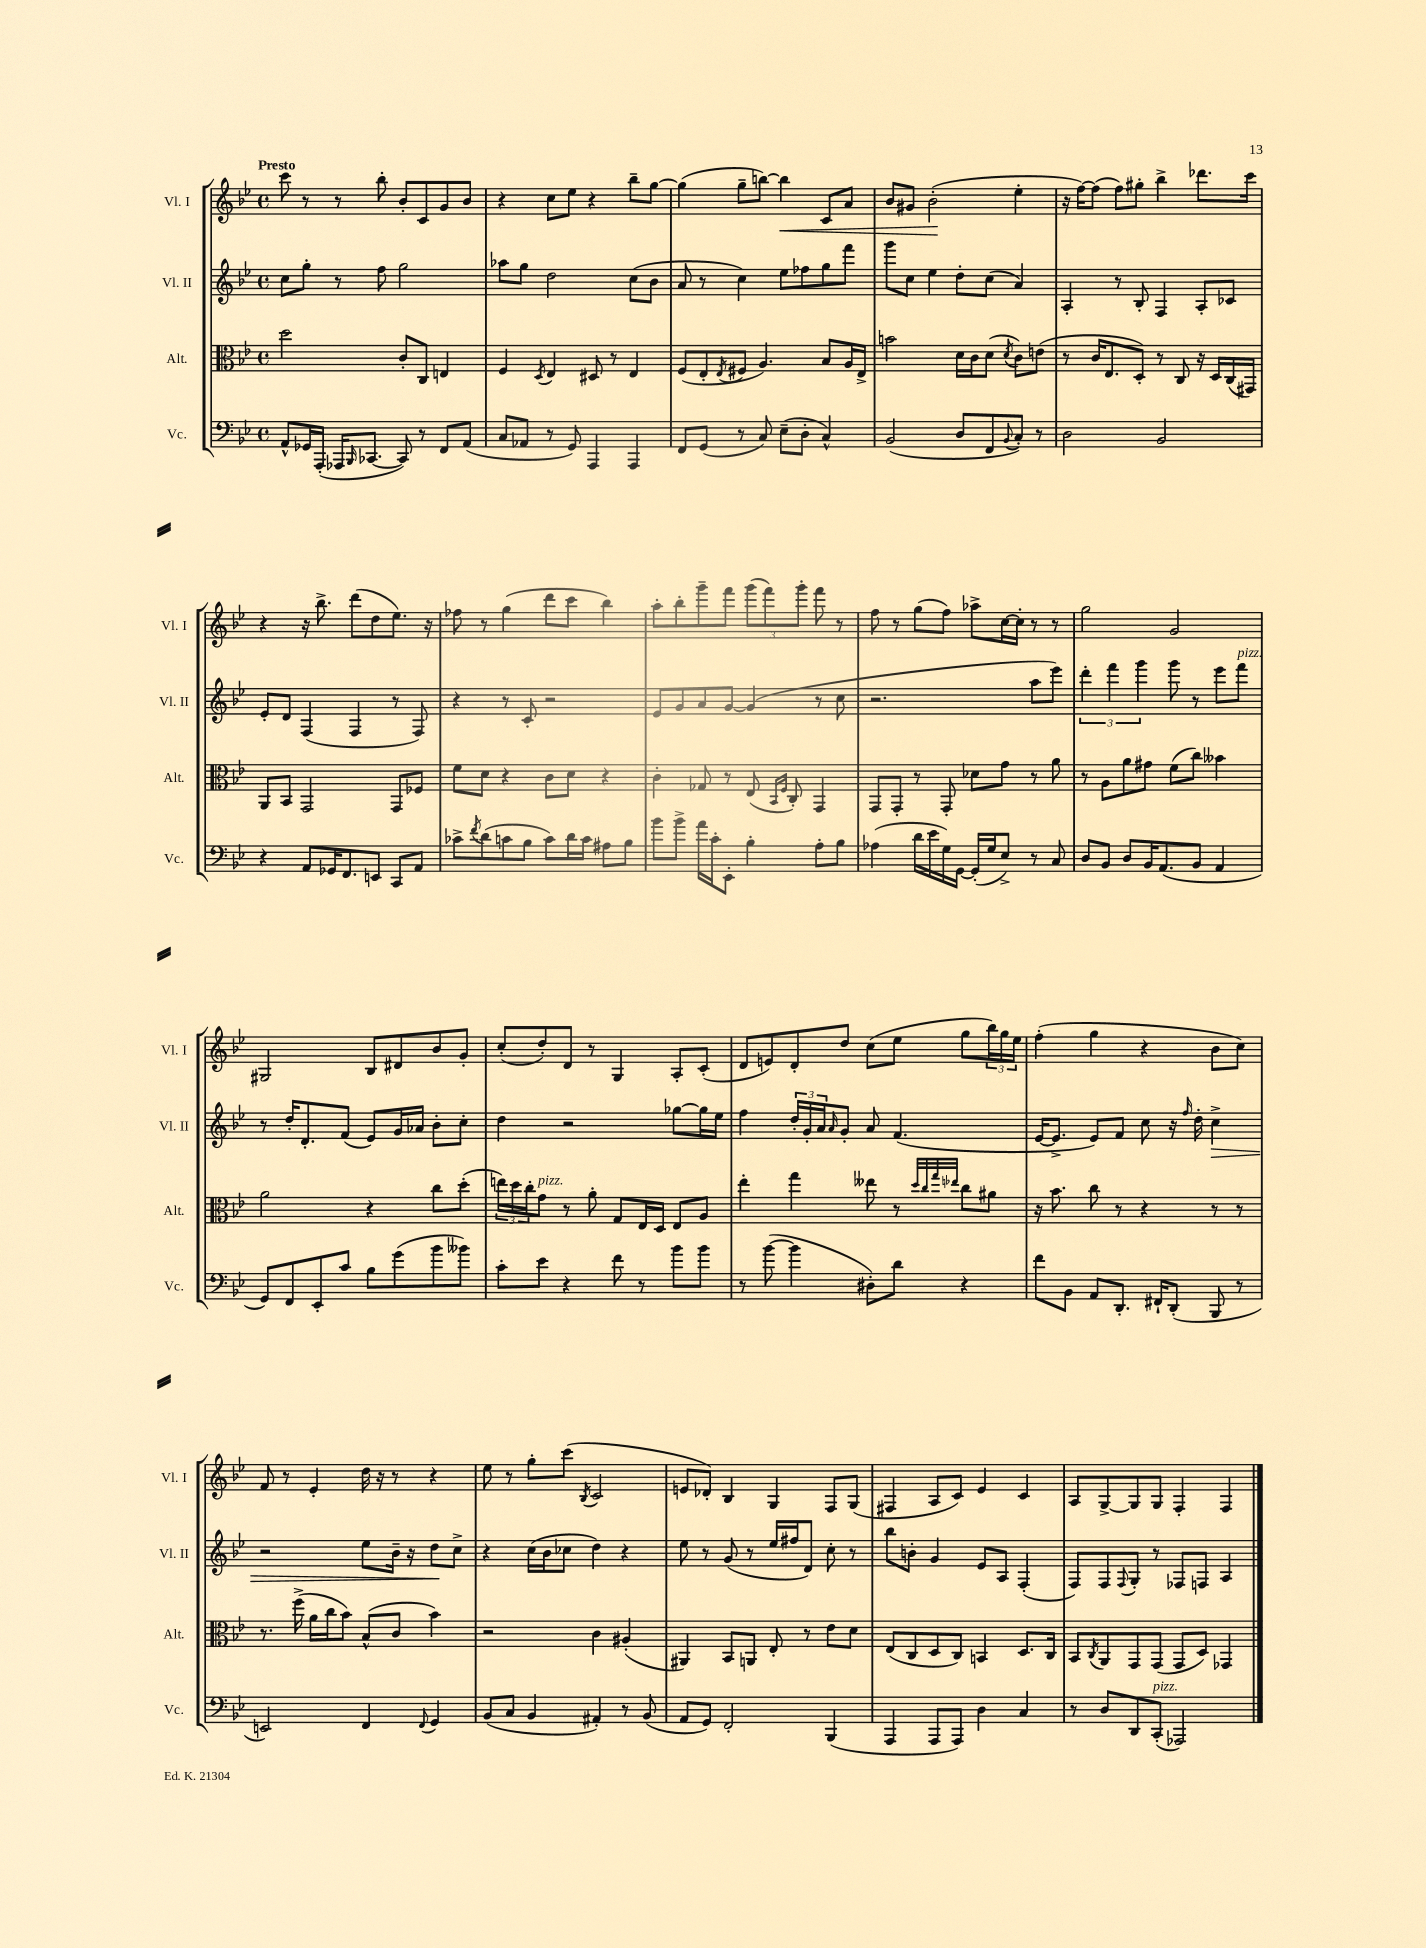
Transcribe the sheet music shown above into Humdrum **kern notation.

**kern	**kern	**kern	**kern
*staff4	*staff3	*staff2	*staff1
*clefF4	*clefC3	*clefG2	*clefG2
*k[b-e-]	*k[b-e-]	*k[b-e-]	*k[b-e-]
*M4/4	*M4/4	*M4/4	*M4/4
*met(c)	*met(c)	*met(c)	*met(c)
8AA^^	2dd	8cc	8ccc
16GG-	.	8gg'	8r
(16AAA'	.	.	.
16AAA-	.	8r	8r
16qqBBB-	.	.	.
[8.CC-	.	.	.
.	.	8ff	8bb-'
8CC-])	8c'	2gg	8b-'
8r	8C	.	8c
8FF	4E	.	8g
(8AA	.	.	8b-
=	=	=	=
8C	4F	8aa-	4r
8AA-	.	8gg	.
.	8qD	.	.
8r	4E-	2dd	8cc
8GG)	.	.	8ee-
4AAA	8D#	.	4r
.	8r	.	.
4AAA	4E-	(8cc	8bb-~
.	.	8b-	[8gg
=	=	=	=
8FF	(8F	8a	(4gg]
(8GG	8E-'	8r	.
.	8qE-	.	.
8r	8F#	4cc)	8gg~
8C)	4.A)	.	[8bb)
(8E-~	.	8ee-	4bb]
8D'	.	8ff-	.
4C^^)	8B-	8gg	8c
.	16A	8fff	8a
.	16E-^	.	.
=	=	=	=
(2BB-	2b	8ggg	8b-
.	.	8cc	8g#
.	.	4ee-	(2b-'
8D	16d	8dd'	.
.	16c	.	.
8FF	(8d	(8cc	.
8qqBB-	8qd	.	.
8C')	8c)	4a)	4ee-'
8r	(8e	.	.
=	=	=	=
2D	8r	4A'	16r
.	.	.	[16ff)
.	16c	.	(8ff]
.	8.E-	.	.
.	.	8r	8ff)
.	8D')	8B-'	8gg#'
2BB-	8r	4F	4bb-^
.	8C	.	.
.	16r	8A'	8.ddd-
.	16D	.	.
.	(16C	8c-	.
.	16GG#)	.	16ccc
=	=	=	=
4r	8AA	8e-'	4r
.	8BB-	8d	.
8AA	2GG	(4F	16r
.	.	.	8.bb-^
16GG-	.	.	.
8.FF	.	.	.
.	.	4F	(8ddd
8EE	.	.	8dd
8CC	8GG	8r	8.ee-)
8AA	8F-	8F)	.
.	.	.	16r
=	=	=	=
8c-^	8f	4r	8ff-
8qf	.	.	.
(8d	8d	.	8r
8c	4r	8r	(4gg
8B-	.	8c'	.
8c)	8c	2r	8ddd
16d	8d	.	8ccc
16c	.	.	.
8A#	4r	.	4bb-)
8B-	.	.	.
=	=	=	=
8b-	4c'	8e-	8aa'
8b-^	.	8g	8bb-'
16a	8G-	8a	8ggg~
16c'	.	.	.
8EE-'	8r	[8g	8fff
4B-'	(8E-	(4g]	(12ggg
.	.	.	12fff)
.	16qqBB-	.	.
.	16qqF	.	.
.	8C')	.	.
.	.	.	12ggg'
8A'	4GG	8r	8fff
8B-	.	8cc	8r
=	=	=	=
(4A-	8GG	2.r	8ff
.	8GG'	.	8r
16d	8r	.	(8gg
16e-	.	.	.
16G)	8GG'	.	8ff)
[16GG	.	.	.
(16GG']	8d-	.	8aa-^
16G	.	.	.
8E-^)	8g	.	[16cc
.	.	.	16cc']
8r	8r	8aa	8r
8C	8a	8eee-)	8r
=	=	=	=
8D	8r	6ddd'	2gg
8BB-	8A	.	.
.	.	6fff	.
8D	8a	.	.
.	.	6ggg	.
16BB-	8g#	.	.
(8.AA	.	.	.
.	(8f	8ggg	2g
8BB-	8cc)	8r	.
4AA	4b--	8eee-	.
.	.	8fff	.
=	=	=	=
8GG)	2a	8r	2G#
8FF	.	16dd'	.
.	.	8.d'	.
8EE-'	.	.	.
8c	.	(8f	.
8B-	4r	8e-)	8B-
(8g	.	16g	8d#
.	.	16a-	.
8b-	8cc	8b-'	8b-
8b--)	(8dd'	8cc'	8g'
=	=	=	=
8c'	24ee)	4dd	(8cc'
.	24dd	.	.
.	24cc'	.	.
8e-	8g	.	8dd')
4r	8r	2r	8d
.	8a'	.	8r
8f	8G	.	4G
8r	16E-	.	.
.	16D	.	.
8b-	8E-	[8gg-	8A'
8b-	8A	16gg-]	(8c'
.	.	16ee-	.
=	=	=	=
8r	4ee-'	4ff	8d
([8b-	.	.	8e)
4b-]	4gg	24dd'	8d'
.	.	24g'	.
.	.	24a	.
.	.	16qqa	.
.	.	8g'	8dd
8D#')	8ee--	8a	(8cc
8d	8r	(4.f	8ee-
.	32qqdd	.	.
.	32qqcc	.	.
.	32qqgg	.	.
.	32qqee-	.	.
4r	8cc	.	8gg
.	8a#	.	24bb-)
.	.	.	24gg
.	.	.	24ee-
=	=	=	=
8f	16r	[16e-	(4ff'
.	8.b-	8.e-^]	.
8BB-	.	.	.
8AA	8cc	8e-)	4gg
8.DD'	8r	8f	.
.	4r	8cc	4r
16FF#`	.	.	.
(8DD'	.	16r	.
.	.	16qqff	.
.	.	16dd'	.
8BBB-	8r	4cc^	8b-
8r	8r	.	8cc)
=	=	=	=
2EE)	8.r	2r	8f
.	.	.	8r
.	(16ff^	.	.
.	16a	.	4e-'
.	16cc	.	.
.	8b-)	.	.
4FF	(8B-^^	8ee-	16dd
.	.	.	16r
.	8c	16b-~	8r
.	.	16r	.
8qqFF	.	.	.
4GG	4b-)	8dd	4r
.	.	8cc^	.
=	=	=	=
(8BB-	2r	4r	8ee-
8C	.	.	8r
4BB-	.	(16cc	8gg'
.	.	16b-	.
.	.	8cc-	(8ccc
.	.	.	8qB-
4AA#')	4c	4dd)	2c
8r	(4A#'	4r	.
(8BB-	.	.	.
=	=	=	=
8AA	4AA#)	8ee-	8e
8GG)	.	8r	8d-')
2FF'	8BB-	(8g	4B-
.	8AA	8r	.
.	8E-'	16ee-	4G
.	.	16ff#	.
.	8r	8d)	.
(4BBB-	8e-	8cc'	8F
.	8d	8r	(8G
=	=	=	=
4AAA	(8E-	8bb-	4F#
.	8C	8b'	.
8AAA	8D	4g	8A
8AAA)	8C)	.	8c)
4D	4BB	8e-	4e-
.	.	8A	.
4C	8.D	(4F'	4c
.	16C	.	.
=	=	=	=
8r	8BB-	8F)	8A
.	8qC	.	.
8D	8AA	8F	[8G^
.	.	8qqF	.
8DD	8GG	8G'	8G]
(8CC'	(8GG	8r	8G
2AAA-)	8GG	8F-	4F'
.	8D)	8F	.
.	4GG-	4A	4F
==	==	==	==
*-	*-	*-	*-
